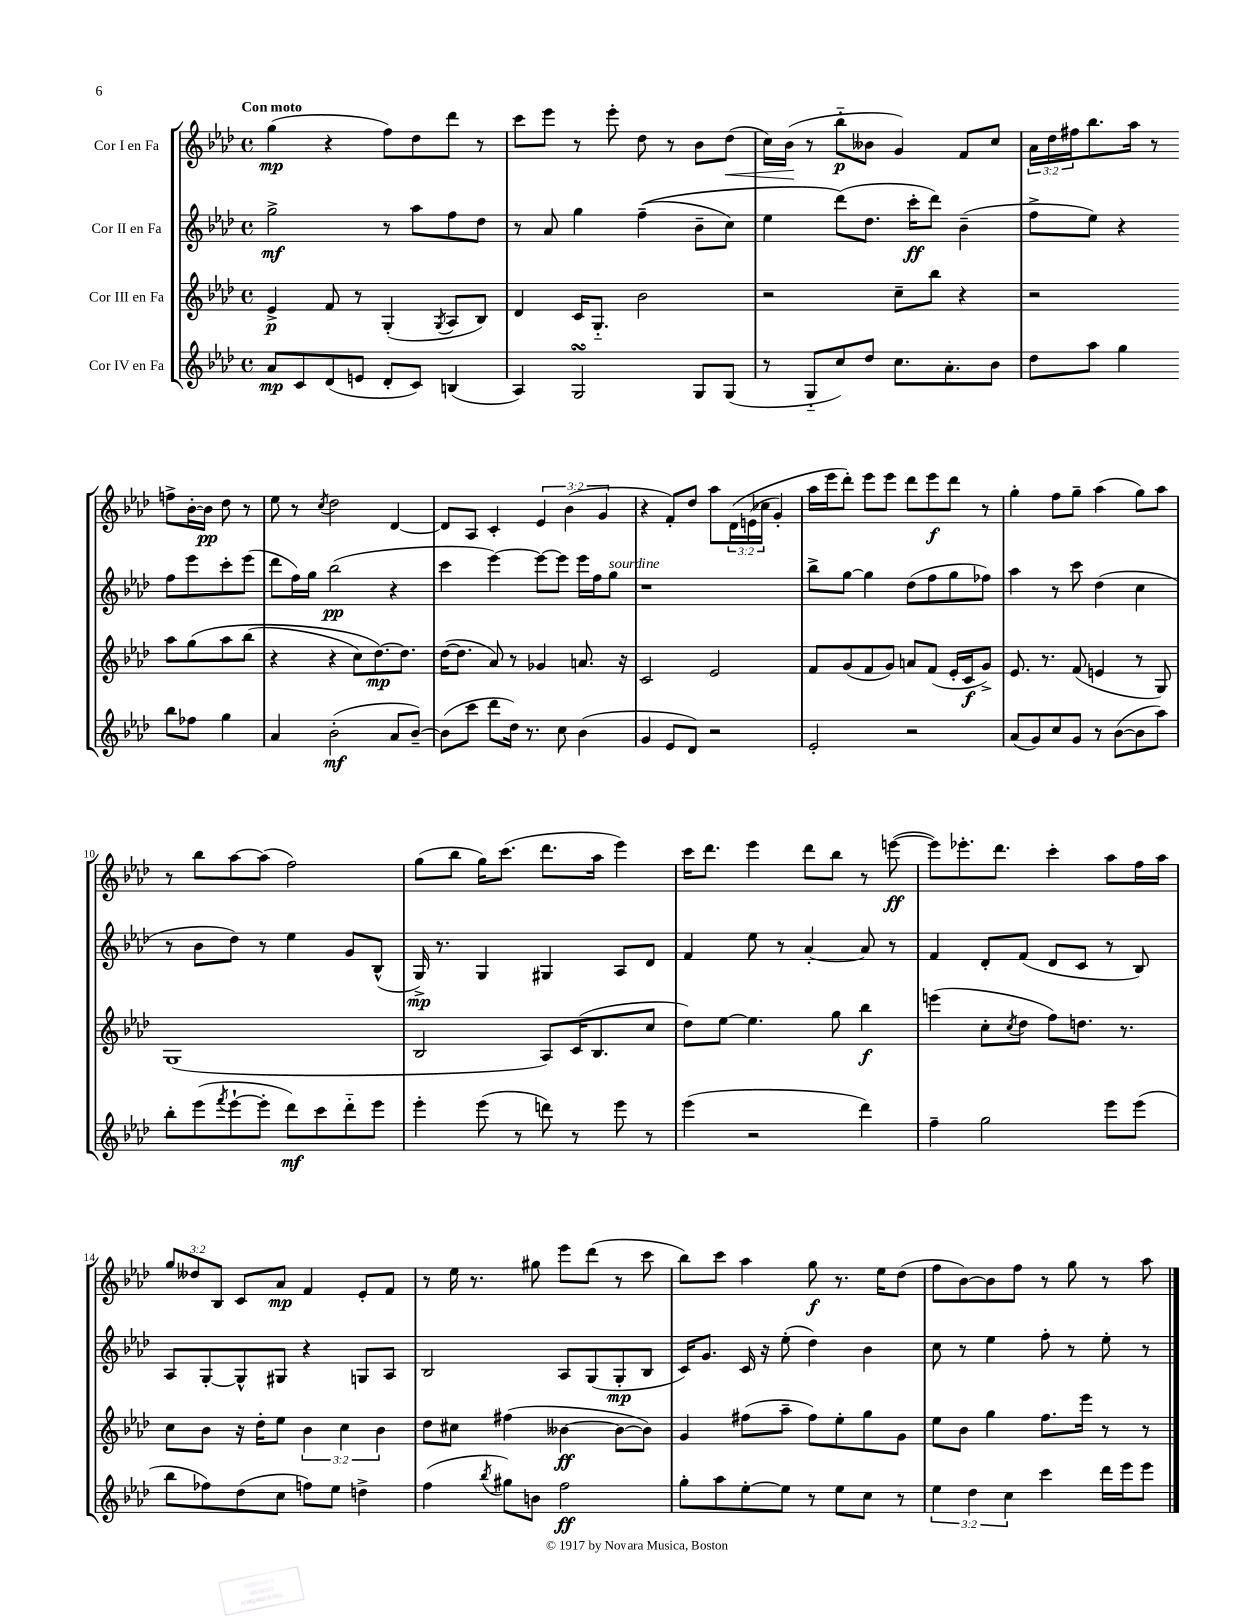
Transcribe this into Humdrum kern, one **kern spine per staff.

**kern	**dynam	**kern	**dynam	**kern	**dynam	**kern	**dynam
*part4	*part4	*part3	*part3	*part2	*part2	*part1	*part1
*staff4	*staff4	*staff3	*staff3	*staff2	*staff2	*staff1	*staff1
*I"Cor IV en Fa	*	*I"Cor III en Fa	*	*I"Cor II en Fa	*	*I"Cor I en Fa	*
*clefG2	*	*clefG2	*	*clefG2	*	*clefG2	*
*k[b-e-a-d-]	*	*k[b-e-a-d-]	*	*k[b-e-a-d-]	*	*k[b-e-a-d-]	*
*M4/4	*	*M4/4	*	*M4/4	*	*M4/4	*
*met(c)	*	*met(c)	*	*met(c)	*	*met(c)	*
=1	=1	=1	=1	=1	=1	=1	=1
!	!	!	!	!	!	!LO:TX:a:B:t=Con moto	!
8a-/L	mp	4e-^/	p	2gg^\	mf	(4gg\	mp
8c/	.	.	.	.	.	.	.
(8d-/	.	8f/	.	.	.	4r	.
8en/J	.	8r	.	.	.	.	.
8d-'/L	.	(4G'/	.	8r	.	8ff\L)	.
8c/J)	.	.	.	8aa-\L	.	8dd-\	.
.	.	8qG/	.	.	.	.	.
(4Bn/	.	8A-/L	.	8ff\	.	8ddd-\J	.
.	.	8B-/J)	.	8dd-\J	.	8r	.
=2	=2	=2	=2	=2	=2	=2	=2
4A-/)	.	4d-/	.	8r	.	8ccc\L	.
.	.	.	.	8a-/	.	8eee-\J	.
2GsSsS/	.	16c/KL	.	4gg\	.	8r	.
.	.	8.G/J	.	.	.	.	.
.	.	.	.	.	.	8eee-'\	.
.	.	2b-\	.	((4ff~\	.	8dd-\	.
.	.	.	.	.	.	8r	.
8G/L	.	.	.	8b-~\L	.	8b-\L	.
!	!	!	!	!	!	!	!LO:HP:b
(8G/J	.	.	.	8cc\J)	.	(8dd-\J	<
=3	=3	=3	=3	=3	=3	=3	=3
8r	.	2r	.	4ee-\	.	16cc\LL)	.
.	.	.	.	.	.	(16b-\JJ	.
8G/L	.	.	.	.	.	8r	[
8cc/)	.	.	.	(8ddd-\L)	.	8bb-\L	p
8dd-/J	.	.	.	8.dd-\J	.	8b--X\J	.
8.cc\L	.	8cc~\L	.	.	.	4g/)	.
.	.	.	.	16ccc'\KL	ff	.	.
.	.	8bb-\J	.	8ddd-\J)	.	.	.
8.a-'\	.	.	.	.	.	.	.
.	.	4r	.	(4b-~\	.	8f/L	.
8b-\J	.	.	.	.	.	8cc/J	.
=4	=4	=4	=4	=4	=4	=4	=4
8dd-\L	.	2r	.	8ff^\L	.	24a-\LL	.
.	.	.	.	.	.	24dd-\	.
.	.	.	.	.	.	24ff#X\J	.
8aa-\J	.	.	.	8ee-\J)	.	8.bb-\	.
4gg\	.	.	.	4r	.	.	.
.	.	.	.	.	.	16aa-\Jk	.
.	.	.	.	.	.	8r	.
8bb-\L	.	8aa-\L	.	8ff\L	.	8ffn^\L	.
8ff-X\J	.	(8gg\	.	8eee-\	.	[16b-'\L	.
.	.	.	.	.	.	16b-\JJ]	pp
4gg\	.	8aa-\	.	8ccc'\	.	8dd-\	.
.	.	(8bb-\J	.	(8eee-\J	.	8r	.
!!LO:LB:g=z
=5	=5	=5	=5	=5	=5	=5	=5
4a-/	.	4r	.	8ddd-\L	.	8ee-\	.
.	.	.	.	16ff\L)	.	8r	.
.	.	.	.	16gg\JJ	.	.	.
.	.	.	.	.	.	8qcc/	.
(2b-'\	mf	4r	.	(2bb-\	pp	2dd-\	.
.	.	8cc\L)	.	.	.	.	.
.	.	[8.dd-\)	mp	.	.	.	.
8a-/L	.	.	.	4r	.	[4d-/	.
.	.	8.dd-\J]	.	.	.	.	.
[8b-~/J)	.	.	.	.	.	.	.
=6	=6	=6	=6	=6	=6	=6	=6
(8b-\L]	.	([16dd-\KL	.	4ccc\	.	8d-/L]	.
.	.	8.dd-\J]	.	.	.	.	.
8ccc\J	.	.	.	.	.	8A-/J	.
8ddd-\L	.	8a-/)	.	[4eee-\)	.	4c'/	.
16dd-\Jk)	.	8r	.	.	.	.	.
8.r	.	.	.	.	.	.	.
.	.	4g-X/	.	8eee-\L_	.	6e-/	.
8cc\	.	.	.	8eee-\J]	.	.	.
.	.	.	.	.	.	(6b-\	.
(4b-\	.	8.an/	.	16eee-\LL	.	.	.
.	.	.	.	16ff\J	.	.	.
.	.	.	.	.	.	6g/	.
!	!	!	!	!LO:TX:a:i:t=sourdine	!	!	!
.	.	.	.	8gg\J	.	.	.
.	.	16r	.	.	.	.	.
=7	=7	=7	=7	=7	=7	=7	=7
4g/	.	2c/	.	1r	.	4r	.
8e-/L	.	.	.	.	.	8f'/L)	.
8d-/J)	.	.	.	.	.	8dd-/J	.
2r	.	2e-/	.	.	.	8aa-\L	.
.	.	.	.	.	.	(24d-\L	.
.	.	.	.	.	.	(24en\	.
.	.	.	.	.	.	24cc-X\JJ	.
.	.	.	.	.	.	4g'/)	.
=8	=8	=8	=8	=8	=8	=8	=8
2e-'/	.	8f/L	.	8bb-^\L	.	16aa-\LL	.
.	.	.	.	.	.	16eee-\J	.
.	.	(8g/	.	[8gg\J	.	8ddd-'\J)	.
.	.	8f/	.	4gg\]	.	8eee-\L	.
.	.	8g/J)	.	.	.	8eee-\J	.
2r	.	8an/L	.	(8dd-\L	.	8ddd-\L	.
.	.	(8f/J	.	8ff\	.	8eee-\	f
.	.	16e-'/LL	.	8gg\	.	8ddd-\J	.
.	.	16c/J	f	.	.	.	.
.	.	8g^/J)	.	8ff-X\J)	.	8r	.
=9	=9	=9	=9	=9	=9	=9	=9
(8a-/L	.	8.e-/	.	4aa-\	.	4gg'\	.
8g/)	.	.	.	.	.	.	.
.	.	8.r	.	.	.	.	.
8cc/	.	.	.	8r	.	8ff\L	.
8g/J	.	(8f/	.	8ccc\	.	8gg~\J	.
8r	.	4en/	.	(4dd-\	.	(4aa-\	.
([8b-\L	.	.	.	.	.	.	.
8b-\]	.	8r	.	4cc\	.	8gg\L)	.
8aa-\J)	.	8G/)	.	.	.	8aa-\J	.
!!LO:LB:g=z
=10	=10	=10	=10	=10	=10	=10	=10
8bb-'\L	.	(1G	.	8r	.	8r	.
(8eee-\	.	.	.	8b-\L	.	8bb-\L	.
8qfff/	.	.	.	.	.	.	.
[8eee-`\	.	.	.	8dd-\J)	.	[8aa-\	.
8eee-'\J]	.	.	.	8r	.	(8aa-\J]	.
8ddd-\L)	mf	.	.	4ee-\	.	2ff\)	.
8ccc\	.	.	.	.	.	.	.
8ddd-\	.	.	.	8g/L	.	.	.
8eee-\J	.	.	.	(8B-^^/J	.	.	.
=11	=11	=11	=11	=11	=11	=11	=11
4eee-'\	.	2B-/	.	16G^/)	mp	(8gg\L	.
.	.	.	.	8.r	.	.	.
.	.	.	.	.	.	8bb-\J	.
(8eee-\	.	.	.	4G/	.	16gg\KL)	.
.	.	.	.	.	.	(8.ccc\J	.
8r	.	.	.	.	.	.	.
8dddn\)	.	8A-/L)	.	4G#X/	.	8.ddd-\L	.
8r	.	(16c/K	.	.	.	.	.
.	.	8.B-/	.	.	.	16aa-\Jk	.
8eee-\	.	.	.	8A-/L	.	4eee-\)	.
8r	.	8cc/J	.	8d-/J	.	.	.
=12	=12	=12	=12	=12	=12	=12	=12
(4eee-\	.	8dd-\L)	.	4f/	.	16ccc\KL	.
.	.	.	.	.	.	8.ddd-\J	.
.	.	[8ee-\J	.	.	.	.	.
2r	.	4.ee-\]	.	8ee-\	.	4eee-\	.
.	.	.	.	8r	.	.	.
.	.	.	.	[4a-'/	.	8ddd-\L	.
.	.	8gg\	.	.	.	8bb-\J	.
4ddd-\)	.	4bb-\	f	8a-/]	.	8r	.
.	.	.	.	8r	.	([8eeen\	ff
=13	=13	=13	=13	=13	=13	=13	=13
4ff~\	.	(4eeen\	.	4f/	.	8eee\L])	.
.	.	.	.	.	.	8.eee-X'\	.
2gg\	.	8cc'\L	.	8d-'/L	.	.	.
.	.	.	.	.	.	8.ddd-\J	.
.	.	8qcc/	.	.	.	.	.
.	.	8dd-\J	.	(8f/J	.	.	.
.	.	8ff\L)	.	8d-/L	.	4ccc'\	.
.	.	8.ddn\J	.	8c/J	.	.	.
8eee-\L	.	.	.	8r	.	8aa-\L	.
.	.	8.r	.	.	.	.	.
(8eee-\J	.	.	.	8B-/)	.	16ff\L	.
.	.	.	.	.	.	16aa-\JJ	.
!!LO:LB:g=z
=14	=14	=14	=14	=14	=14	=14	=14
8bb-\L	.	8cc\L	.	8A-/L	.	12gg/L	.
.	.	.	.	.	.	12dd--X/	.
8ff-X\)	.	8b-\J	.	[8G'/	.	.	.
.	.	.	.	.	.	12B-/J	.
(8dd-\	.	16r	.	8G^^/]	.	8c/L	.
.	.	16dd-'\KL	.	.	.	.	.
8cc\J	.	8ee-\J	.	8G#X/J	.	8a-/J	mp
8ffn\L)	.	6b-\	.	4r	.	4f/	.
8ee-\J	.	.	.	.	.	.	.
.	.	6cc\	.	.	.	.	.
4ddn^\	.	.	.	8Gn/L	.	8e-'/L	.
.	.	6b-\	.	.	.	.	.
.	.	.	.	8A-/J	.	8f/J	.
=15	=15	=15	=15	=15	=15	=15	=15
(4ff\	.	8dd-\L	.	2B-/	.	8r	.
.	.	8cc#X\J	.	.	.	16ee-\	.
.	.	.	.	.	.	8.r	.
8qbb-/	.	.	.	.	.	.	.
8gg#X\L)	.	(4ff#X\	.	.	.	.	.
8bn\J	.	.	.	.	.	8gg#X\	.
2ff\	ff	[4b--X\	ff	8A-/L	.	8eee-\L	.
.	.	.	.	(8G/	.	(8ddd-\J	.
.	.	8b--\L_	.	8G'/	mp	8r	.
.	.	8b--\J])	.	8B-/J	.	8ccc\	.
=16	=16	=16	=16	=16	=16	=16	=16
8gg'\L	.	4g/	.	16c/KL)	.	8bb-\L)	.
.	.	.	.	8.g/J	.	.	.
8aa-\	.	.	.	.	.	8ccc\J	.
[8ee-'\	.	(8ff#X\L	.	16c/	.	4aa-\	.
.	.	.	.	16r	.	.	.
8ee-\J]	.	8aa-~\J	.	(8ee-'\	.	.	.
8r	.	8ff#\L)	.	4dd-\)	.	8gg\	f
8ee-\L	.	8ee-'\	.	.	.	8.r	.
8cc\J	.	8gg\	.	4b-\	.	.	.
.	.	.	.	.	.	16ee-\KL	.
8r	.	8g\J	.	.	.	(8dd-\J	.
=17	=17	=17	=17	=17	=17	=17	=17
6ee-\	.	8ee-\L	.	8cc\	.	8ff\L	.
.	.	8b-\J	.	8r	.	[8b-\)	.
6dd-\	.	.	.	.	.	.	.
.	.	4gg\	.	4ee-\	.	8b-\]	.
6cc\	.	.	.	.	.	.	.
.	.	.	.	.	.	8ff\J	.
4ccc\	.	8.ff\L	.	8ff'\	.	8r	.
.	.	.	.	8r	.	8gg\	.
.	.	16eee-\Jk	.	.	.	.	.
16ddd-\LL	.	8r	.	8ee-'\	.	8r	.
16eee-\J	.	.	.	.	.	.	.
8eee-\J	.	8r	.	8r	.	8aa-\	.
==	==	==	==	==	==	==	==
*-	*-	*-	*-	*-	*-	*-	*-
